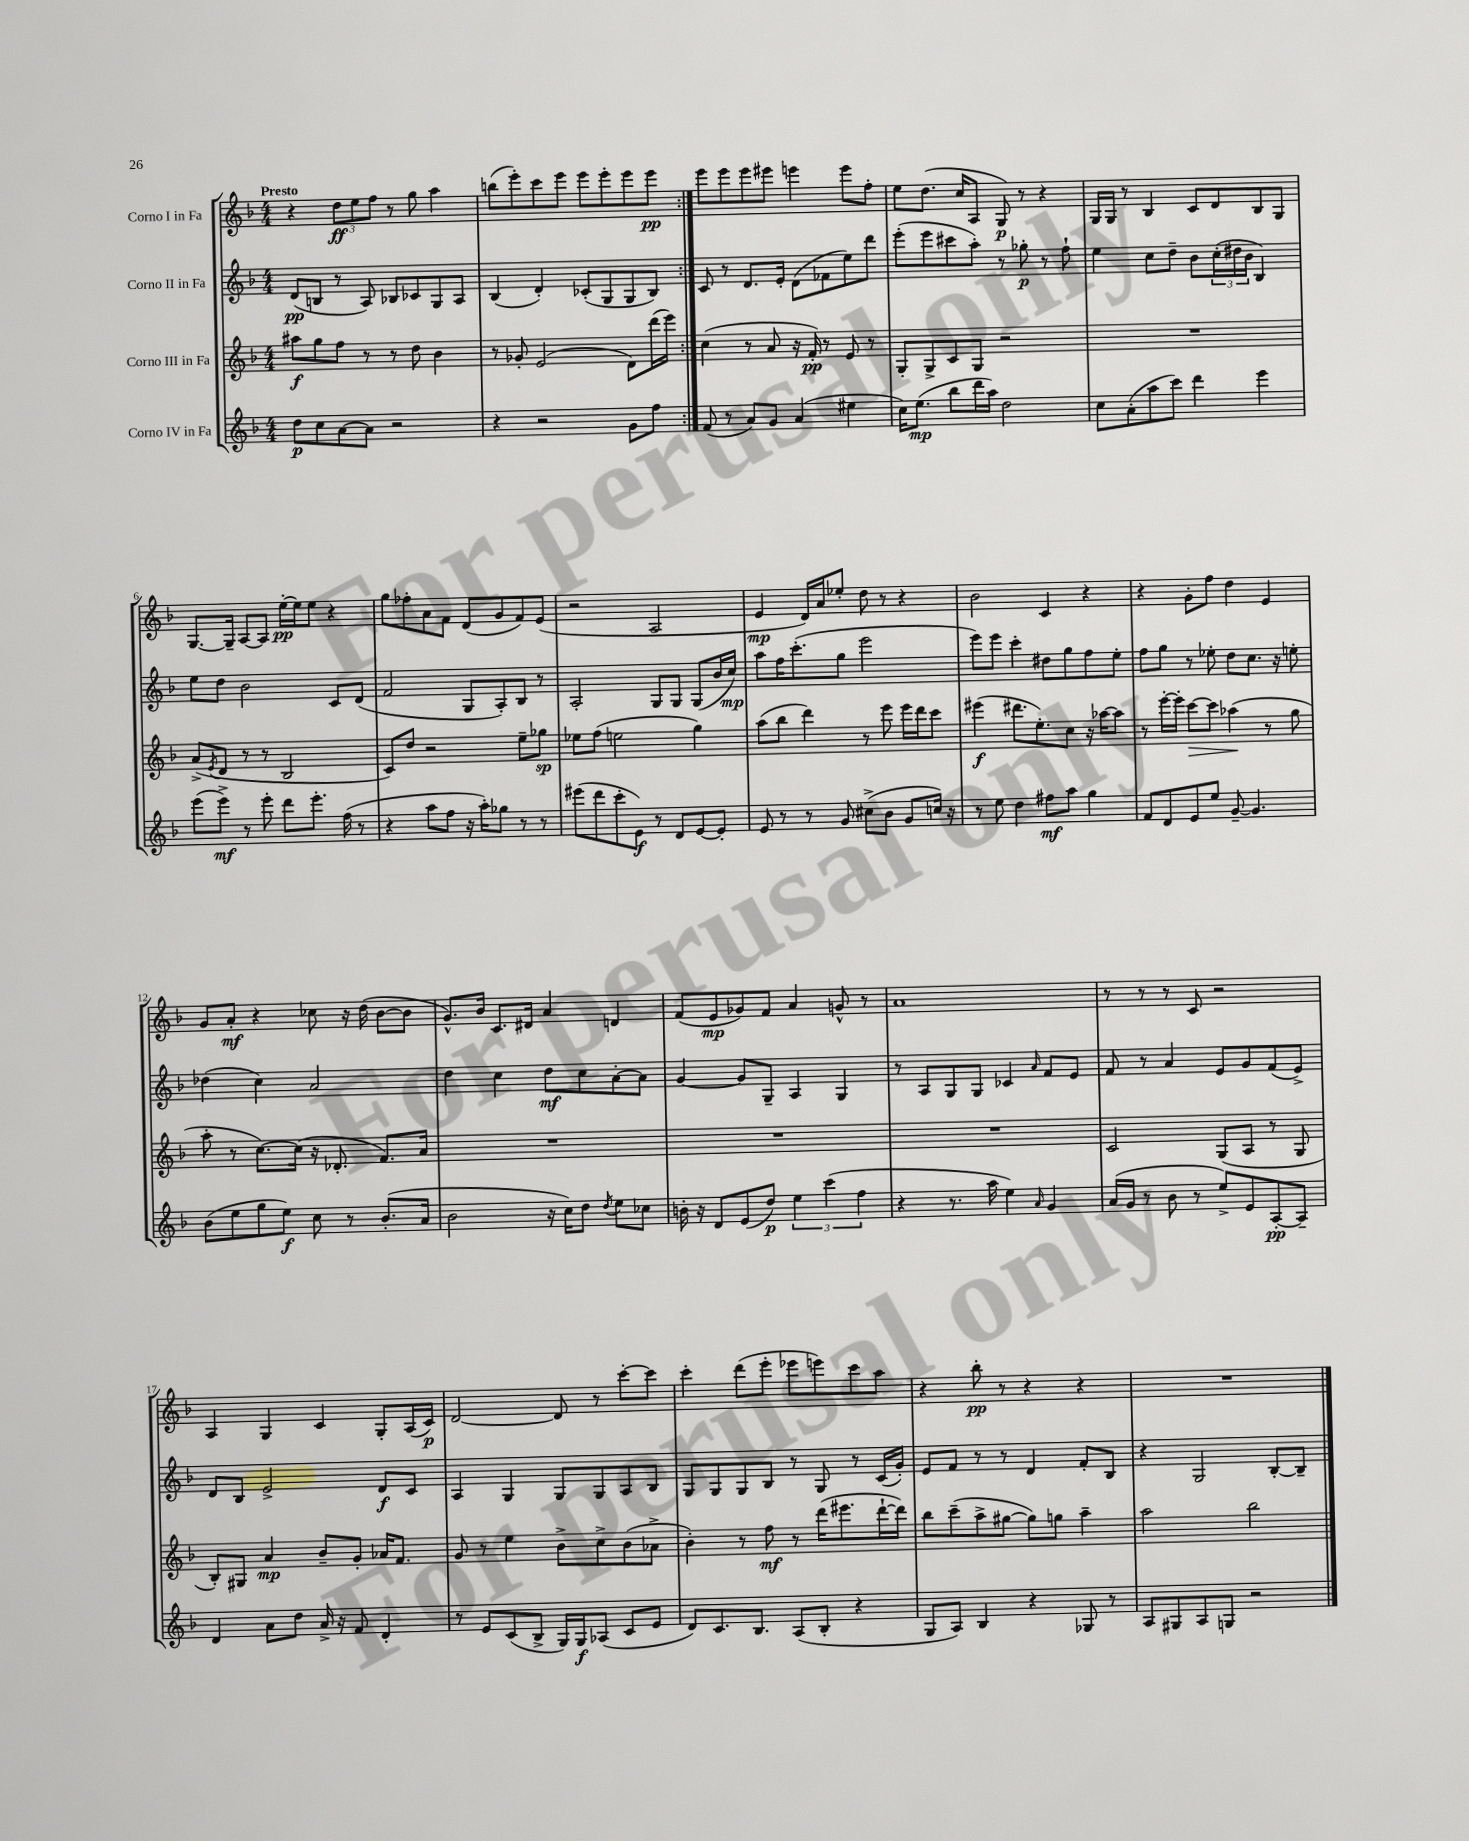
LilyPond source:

<<
\new StaffGroup <<
\new Staff = "s0" \with { instrumentName = "Corno I in Fa" } {
    \clef treble \key f \major \numericTimeSignature \time 4/4 \tempo "Presto"
    \repeat volta 2 { r4 \tuplet 3/2 { d''8\ff e''8 f''8 } r8 g''8 a''4 |
    b''8( e'''8-.) c'''8 e'''8 e'''8 e'''8-. e'''8 e'''8\pp | }
    e'''8 e'''8 e'''8 eis'''8 e'''4 e'''8 f''8-. |
    e''8 d''8.( c''16 a8 g8\p) r8 r4 |
    g16 g16 r8 bes4 c'8 d'8 bes8 g8 |
    g8.~ g16-- a8~ a8 e''16~-.\pp e''16 e''8 r4 |
    g''8 fes''8-. a'8 f'8 d'8( g'8 f'8) e'8( |
    r2 a2 |
    e'4\mp d'16) a'16 ees''8-. d''8 r8 r4 |
    bes'2 c'4 r4 |
    r4 g'8-. f''8 d''4 e'4 |
    g'8 a'8-.\mf r4 ces''8 r16 d''16( bes'8~ bes'8 |
    g'8.-^) bes'16 c'8. dis'16 a'4 d'4 |
    f'8( e'8\mp ges'8) f'8 a'4 g'8-^ r8 |
    a'1 |
    r8 r8 r8 c'8 r2 |
    a4 g4 c'4 g8-. a16( c'16\p) |
    d'2~ d'8 r8 c'''8~-. c'''8 |
    c'''4-. d'''8( e'''8-. ees'''8 e'''8) c'''8 a''8 |
    r4 bes''8-.\pp r8 r4 r4 |
    R1 \bar "|." |
}
\new Staff = "s1" \with { instrumentName = "Corno II in Fa" } {
    \clef treble \key f \major \numericTimeSignature \time 4/4
    \repeat volta 2 { d'8\pp( b8 r8 a8) bes8 ces'8 g8 a8 |
    bes4( d'4-.) ces'8-.( g8 g8 bes8) | }
    c'8 r8 d'8. e'16-. d'8( fes'8 e''8) d'''8 |
    e'''8-.( e'''8 cis'''8 a''8-.) r8 ges''8-.\p r8 f''8-! |
    e''4 c''8 d''8-- bes'8 \tuplet 3/2 { c''16-.( dis''16 bes'16 } bes4) |
    e''8 d''8 bes'2 c'8 d'8( |
    f'2 g8 a8-.) bes8 r8 |
    a2-. g8 g8 g8( bes'16 c''16\mp) |
    a''8 f''16 c'''8.-.( g''8 e'''2 |
    e'''8) e'''8 c'''4-. dis''8 g''8 f''8 e''8-. |
    f''8 g''8 r8 ees''8-. d''8 c''8. r16 e''8-. |
    des''4( c''4) a'2 |
    d''4 c''4 d''8\mf c''8 a'8~-. a'8 |
    g'4~ g'8 g8-- a4 g4 |
    r8 a8 g8 g8 ces'4 \grace { a'16 } f'8 e'8 |
    f'8 r8 a'4 e'8 g'8 f'8( e'8->) |
    d'8 bes8 e'2-> d'8\f c'8 |
    a4 g4 g8 g8 a8 bes8 |
    g8 g8 g8 bes8 r8 g8 r8 c'16( g'16-.) |
    e'8 f'8 r8 r8 d'4 f'8-. bes8 |
    r4 g2 bes8~-. bes8-- \bar "|." |
}
\new Staff = "s2" \with { instrumentName = "Corno III in Fa" } {
    \clef treble \key f \major \numericTimeSignature \time 4/4
    \repeat volta 2 { ais''8\f g''8 f''8 r8 r8 d''8 bes'4 |
    r8 ges'8-. e'2( d'8) d'''16( e'''16) | }
    c''4( r8 a'8 r16 f'16-.\pp) r8 e'8 r8 |
    g8-. g8-> c'8 g8 r2 |
    R1 |
    a'8->( \acciaccatura { e'8 } d'8 r8 r8 bes2 |
    c'8) d''8 r2 e''8-- ges''8\sp |
    ees''8 f''8( e''2 g''4) |
    a''8( bes''8 d'''4) r8 e'''8 e'''16 d'''16 c'''8 |
    eis'''4\f( dis'''8. e''8.-.) c''8 r16 aes''16~ aes''8 |
    r8 e'''16~-. e'''16-. c'''8~\> c'''8 aes''4\!( r8 g''8 |
    a''8-. r8 c''8.~) c''16( r16 des'8.-. f'8.) a'16 |
    R1 |
    R1 |
    R1 |
    c'2 g8( a8 r8 g8 |
    bes8-.) gis8 a'4\mp bes'8-- g'8-. aes'16 f'8. |
    g'8 r8 e''4 bes'8-> c''8-> bes'8( aes'8-> |
    bes'4-.) r8 f''8\mf r8 d'''16( eis'''8. d'''16~-! d'''16) |
    bes''8 c'''8--( a''8-> gis''8~ gis''8) g''8 a''4-- |
    a''2 bes''2 \bar "|." |
}
\new Staff = "s3" \with { instrumentName = "Corno IV in Fa" } {
    \clef treble \key f \major \numericTimeSignature \time 4/4
    \repeat volta 2 { d''8\p c''8 a'8~ a'8 r2 |
    r4 r2 g'8 f''8 | }
    f'8( r8 a'8) g'8 a'4( eis''4 |
    c''16) e''8.\mp( bes''8 d'''16 a''16) d''2 |
    c''8 a'8-.( a''8 c'''8) d'''4 e'''4 |
    e'''8( e'''8->\mf) r8 e'''8-. d'''8 e'''8.-. f''16( r8 |
    r4 a''8 f''8 r16 a''16-.) ges''8 r8 r8 |
    eis'''8( d'''8 c'''8-. e'8\f) r8 d'8 e'8~ e'8-. |
    e'8 r8 r8 g'8 cis''8->( bes'8 g'8 c''16) r16 |
    r8 e''8 d''4 fis''8\mf a''8 g''4 |
    f'8 d'8 e'8 e''8 g'8~-- g'4. |
    bes'8( e''8 g''8 e''8\f) c''8 r8 bes'8.-.( a'16 |
    bes'2 r16 c''16) d''8 \acciaccatura { d''8 } e''8 ces''8 |
    b'16-. r16 d'8 e'8( d''8\p) \tuplet 3/2 { e''4 c'''4( f''4 } |
    r4 r8. a''16 e''4) \grace { a'16 } g'4 |
    a'16( g'16 r8 bes'8 r8 e''8->) e'8 a8~-.\pp a8-- |
    d'4 a'8 d''8 a'16-> r16 f'8 d'4-. |
    r8 e'8 c'8( bes8-> g16) g16\f aes8( c'8 e'8 |
    d'8) c'8. bes8. a8( bes8-. r4 |
    g8 a8) bes4 r4 ges8 r8 |
    a8 gis8 a8 g8 r2 \bar "|." |
}
>>
>>
